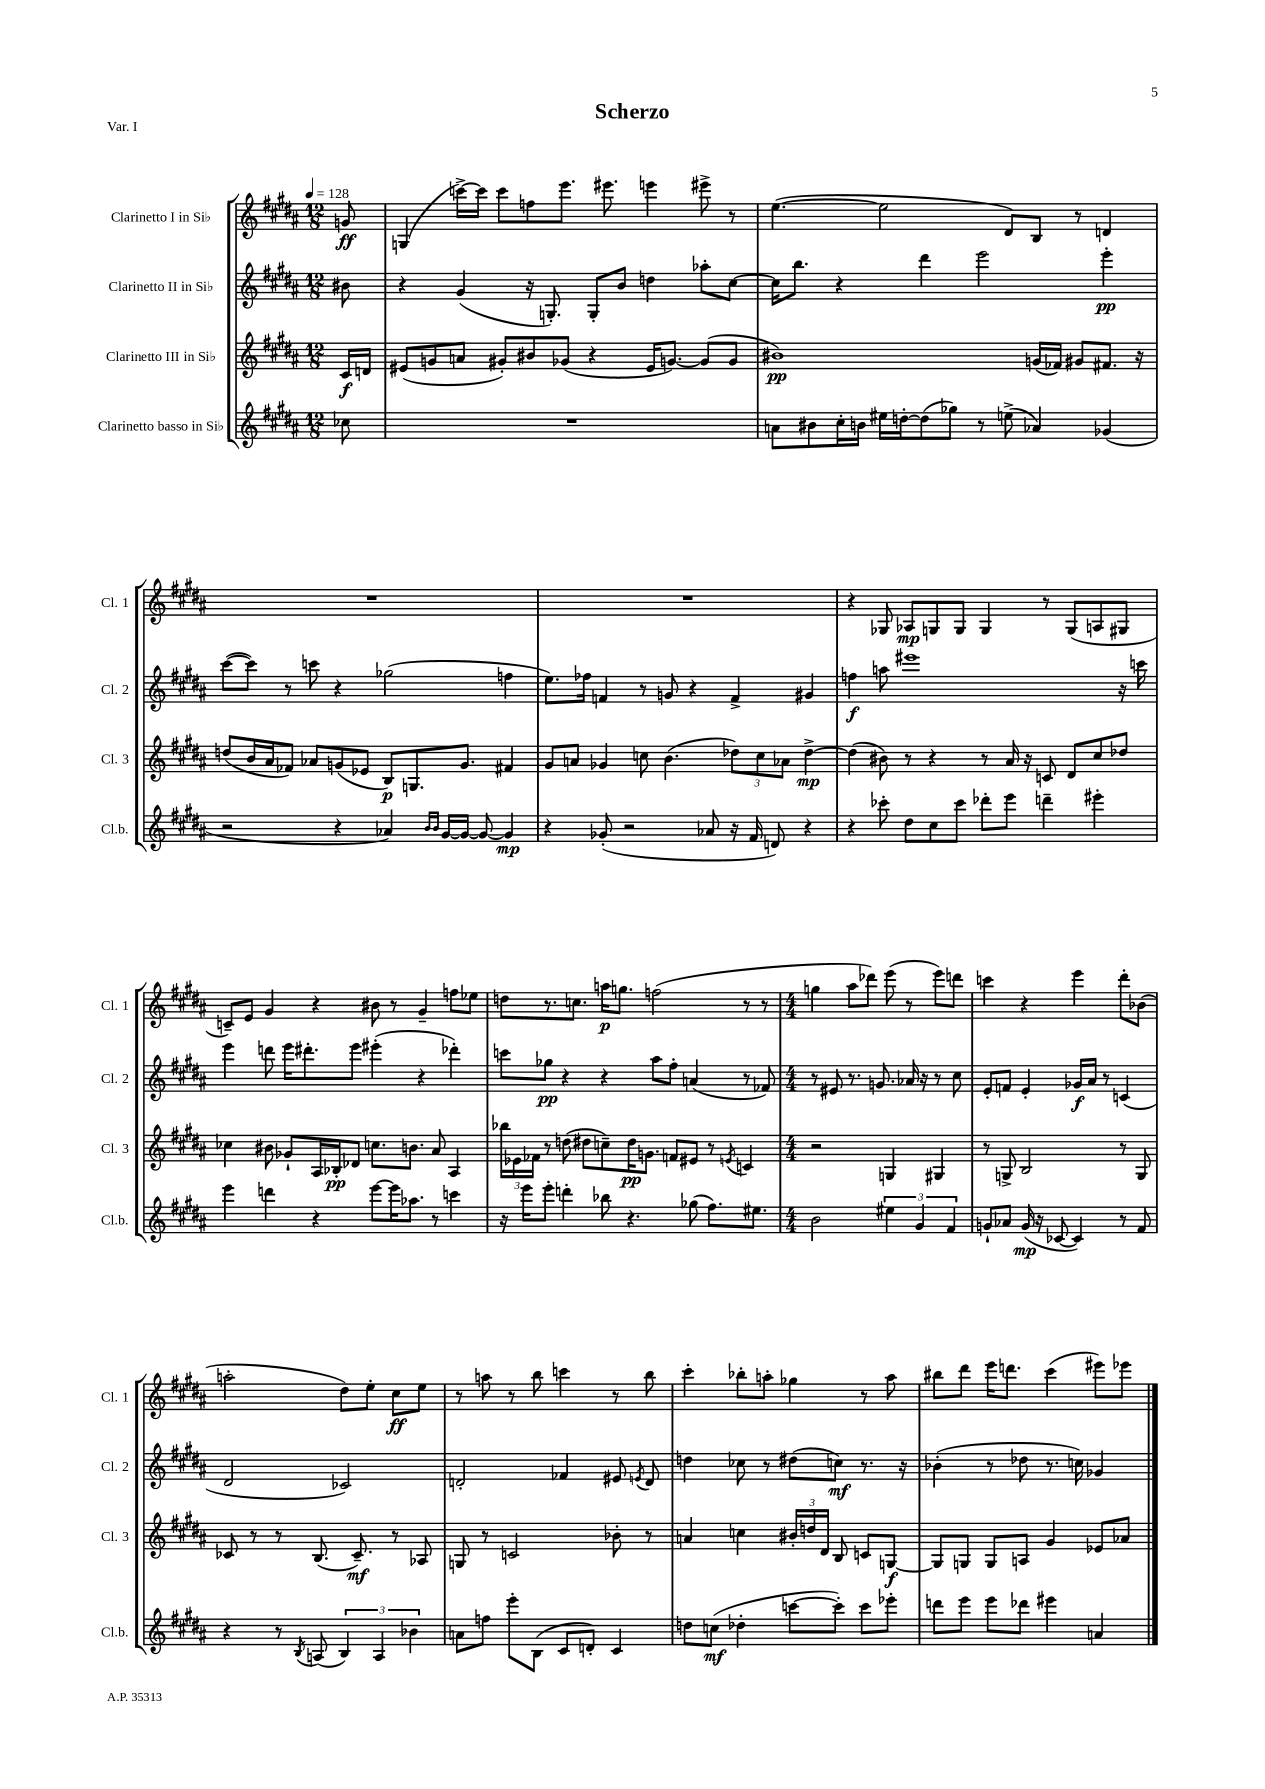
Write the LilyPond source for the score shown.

\header { title = "Scherzo" piece = "Var. I" }
<<
\new StaffGroup <<
\new Staff = "s0" \with { instrumentName = "Clarinetto I in Sib" shortInstrumentName = "Cl. 1" } {
    \clef treble \key b \major \numericTimeSignature \time 12/8 \partial 8 \tempo 4 = 128
    \autoBeamOff g'8\ff |
    g4( c'''16[~->) c'''16] c'''8[ f''8 e'''8.] eis'''8. e'''4 eis'''8-> r8 |
    e''4.~( e''2 dis'8[) b8] r8 d'4 |
    R1. |
    R1. |
    r4 ges8 aes8[\mp g8 g8] g4 r8 g8[( a8 gis8] |
    c'8[--) e'8] gis'4 r4 bis'8 r8 gis'4-- f''8[ ees''8] |
    d''8[ r8. c''8.] a''16[\p g''8.] f''2( r8 r8 |
    \numericTimeSignature \time 4/4 g''4 ais''8[ des'''8]) e'''8( r8 e'''8[) d'''8] |
    c'''4 r4 e'''4 dis'''8[-. bes'8]( |
    a''2-. dis''8[) e''8]-. cis''8[\ff e''8] |
    r8 a''8 r8 b''8 c'''4 r8 b''8 |
    cis'''4-. bes''8[-. a''8]-. ges''4 r8 a''8 |
    bis''8[ dis'''8] e'''16[ d'''8.] cis'''4( eis'''8[) ees'''8] \bar "|." |
}
\new Staff = "s1" \with { instrumentName = "Clarinetto II in Sib" shortInstrumentName = "Cl. 2" } {
    \clef treble \key b \major \numericTimeSignature \time 12/8 \partial 8
    \autoBeamOff bis'8 |
    r4 gis'4( r16 g8.-.) g8[-. b'8] d''4 aes''8[-. cis''8]~ |
    cis''16[ b''8.] r4 dis'''4 e'''2 e'''4-.\pp |
    cis'''8[~( cis'''8]) r8 c'''8 r4 ges''2( f''4 |
    e''8.[) fes''16] f'4 r8 g'8 r4 f'4-> gis'4 |
    f''4\f a''8 eis'''1 r16 c'''16 |
    e'''4 d'''8 e'''16[ dis'''8.-. e'''8] eis'''4-.( r4 des'''4-.) |
    c'''8[ ges''8]\pp r4 r4 ais''8[ fis''8]-. a'4( r8 fes'8) |
    \numericTimeSignature \time 4/4 r8 eis'8 r8. g'8. aes'16 r16 r8 cis''8 |
    e'8[-. f'8] e'4-. ges'16[\f ais'16] r8 c'4( |
    dis'2 ces'2) |
    d'2-. fes'4 eis'8 \acciaccatura { e'8 } d'8 |
    d''4 ces''8 r8 dis''8[( c''8]\mf) r8. r16 |
    bes'4-.( r8 des''8 r8. c''16) ges'4 \bar "|." |
}
\new Staff = "s2" \with { instrumentName = "Clarinetto III in Sib" shortInstrumentName = "Cl. 3" } {
    \clef treble \key b \major \numericTimeSignature \time 12/8 \partial 8
    \autoBeamOff cis'16[\f d'16] |
    eis'8[( g'8 a'8] gis'8[-.) bis'8 ges'8]( r4 eis'16[ g'8.]~) g'8[( g'8] |
    bis'1\pp) g'16[( fes'16]) gis'8[ fis'8.] r16 |
    d''8[( b'16 ais'16 fes'8]) aes'8[ g'8( ees'8] b8[\p) g8. g'8.] fis'4 |
    gis'8[ a'8] ges'4 c''8 b'4.( \tuplet 3/2 { des''8[) c''8 aes'8] } des''4~->\mp |
    des''4( bis'8) r8 r4 r8 ais'16 r16 c'8 dis'8[ cis''8 des''8] |
    ces''4 bis'8 ges'8[-! ais16 bes16-.\pp des'8] c''8.[ b'8.] ais'8 ais4 |
    \tuplet 3/2 { bes''16[ ees'16 fes'16] } r8 d''8( dis''8[ c''8--) dis''16\pp g'8.] f'8[ eis'8] r8 \acciaccatura { e'8 } c'4 |
    \numericTimeSignature \time 4/4 r2 g4 gis4 |
    r8 g8-> b2 r8 g8 |
    ces'8 r8 r8 b8.( ces'8.--\mf) r8 aes8 |
    g8 r8 c'2 bes'8-. r8 |
    a'4 c''4 \tuplet 3/2 { bis'16[-. d''16 dis'16] } b8 c'8[ g8]~\f |
    g8[ g8] g8[ a8] gis'4 ees'8[ aes'8] \bar "|." |
}
\new Staff = "s3" \with { instrumentName = "Clarinetto basso in Sib" shortInstrumentName = "Cl.b." } {
    \clef treble \key b \major \numericTimeSignature \time 12/8 \partial 8
    \autoBeamOff ces''8 |
    R1. |
    a'8[ bis'8 cis''16-. b'16] eis''16[ d''16~-. d''8( ges''8]) r8 e''8->( aes'4) ges'4( |
    r2 r4 aes'4) \grace { b'16[ b'16] } gis'16[~ gis'16]~ gis'8~ gis'4\mp |
    r4 ges'8-.( r2 aes'8 r16 fis'16 d'8) r4 |
    r4 ces'''8-. dis''8[ cis''8 ces'''8] des'''8[-. e'''8] d'''4-- eis'''4-. |
    e'''4 d'''4 r4 e'''8[~ e'''16 aes''8.] r8 c'''4 |
    r16 e'''16[ e'''8]-. d'''4-. bes''8 r4. ges''8( fis''8.[) eis''8.] |
    \numericTimeSignature \time 4/4 b'2 \tuplet 3/2 { eis''4 gis'4 fis'4 } |
    g'8[-! aes'8] g'16\mp( r16 ces'8~ ces'4) r8 fis'8 |
    r4 r8 \acciaccatura { b8 } a8( \tuplet 3/2 { b4) a4 bes'4 } |
    a'8[ f''8] e'''8[-. b8]( cis'8[ d'8]-.) cis'4 |
    d''8[ c''8]\mf( des''4-. c'''8[~ c'''8]-.) c'''8[ ees'''8]-. |
    d'''8[ e'''8] e'''8[ des'''8] eis'''4 a'4 \bar "|." |
}
>>
>>
\layout { \context { \Score \remove "Bar_number_engraver" } }
